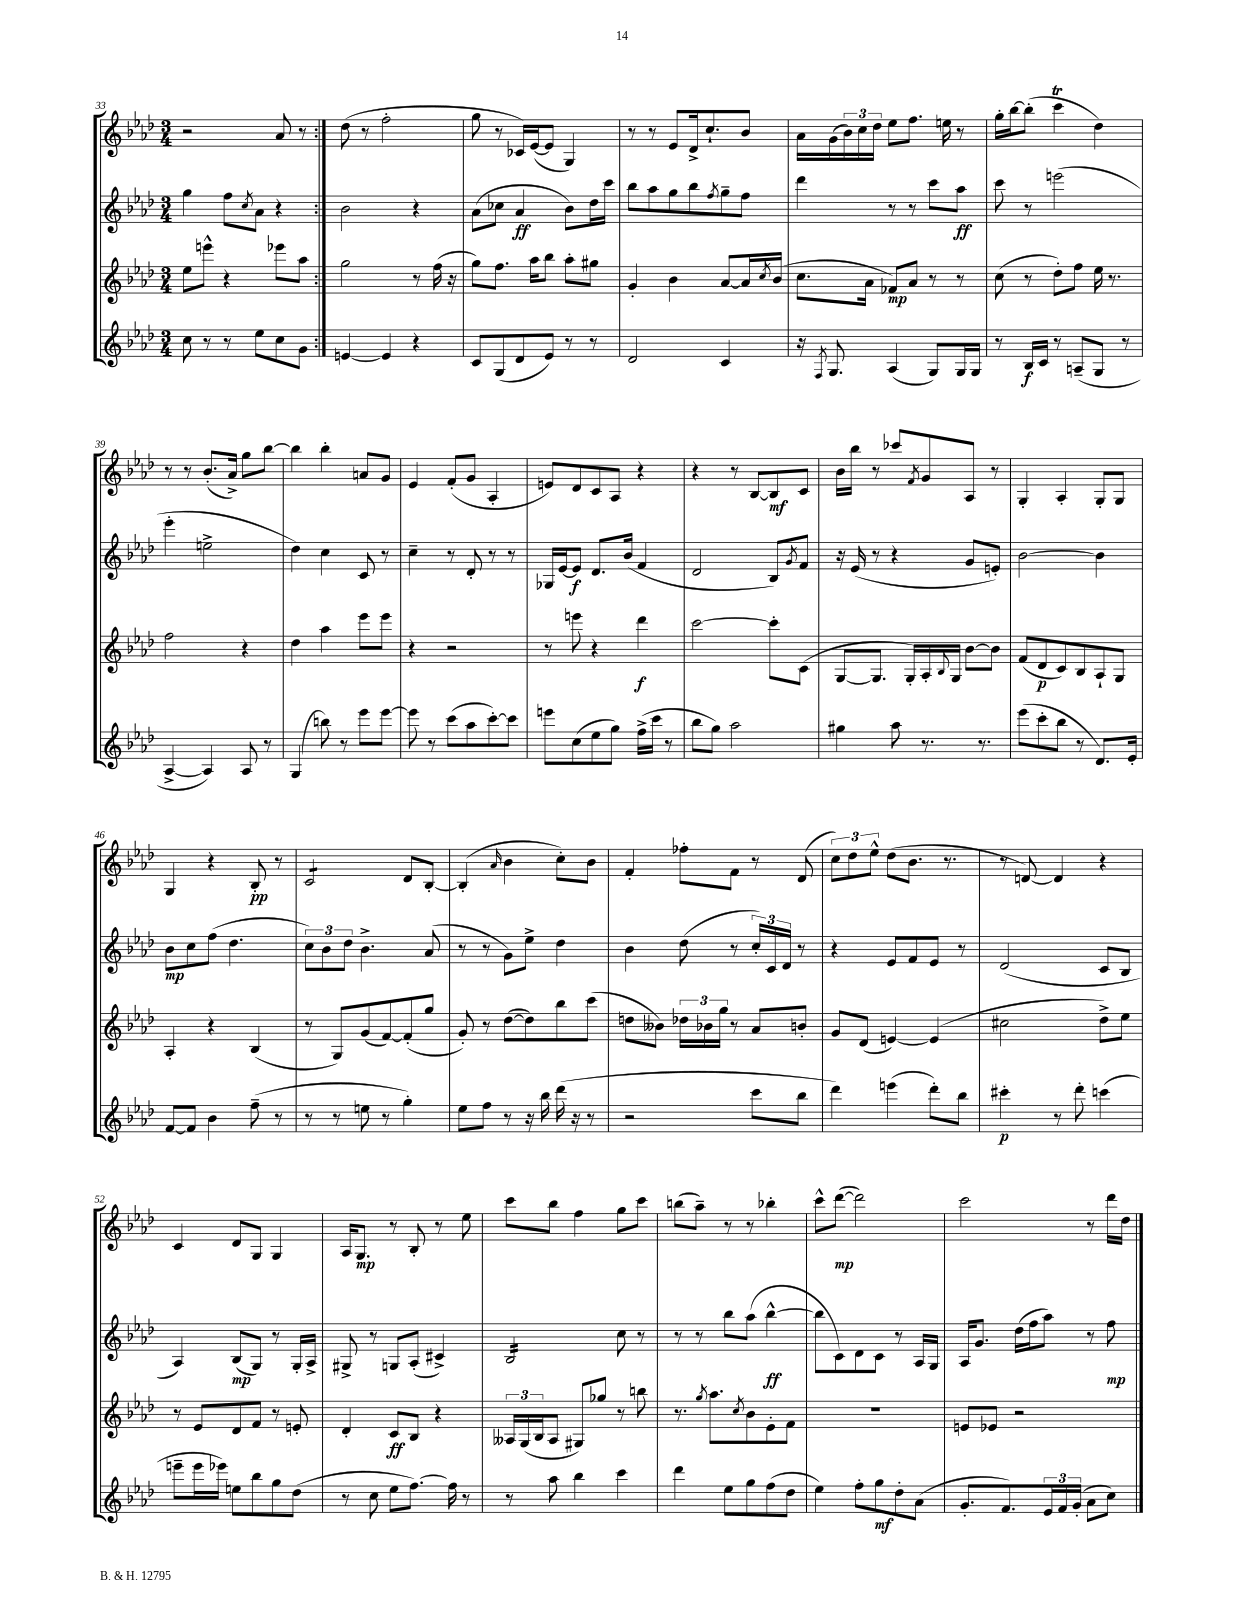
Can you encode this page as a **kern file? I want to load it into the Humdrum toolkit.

**kern	**kern	**kern	**kern
*staff4	*staff3	*staff2	*staff1
*clefG2	*clefG2	*clefG2	*clefG2
*k[b-e-a-d-]	*k[b-e-a-d-]	*k[b-e-a-d-]	*k[b-e-a-d-]
*M3/4	*M3/4	*M3/4	*M3/4
8cc	8ee-	4gg	2r
8r	8eee^^	.	.
8r	4r	8ff	.
.	.	8qcc	.
8ee-	.	8a-	.
8cc	8eee-	4r	8a-
8g	8aa-	.	8r
=:|!	=:|!	=:|!	=:|!
[4e	2gg	2b-	(8dd-
.	.	.	8r
4e]	.	.	2ff'
4r	8r	4r	.
.	(16ff	.	.
.	16r	.	.
=	=	=	=
8c	8gg)	(8a-	8gg
(8G	8.ff	8cc-	8r
8d-	.	4a-	16c-)
.	16aa-	.	([16e-
8e-)	8bb-	.	8e-]
8r	8aa-'	8b-)	4G)
8r	8gg#	16dd-	.
.	.	16ccc	.
=	=	=	=
2d-	4g'	8bb-	8r
.	.	8aa-	8r
.	4b-	8gg	8e-
.	.	8bb-	16d-^
.	.	.	8.cc`
.	.	8qff	.
4c	[8a-	8gg~	.
.	16a-]	8ff	8b-
.	8qcc	.	.
.	(16b-	.	.
=	=	=	=
16r	8.cc	4ddd-	16a-
8qF	.	.	.
8.G	.	.	(16g
.	.	.	24b-)
.	.	.	24cc
.	16a-	.	.
.	.	.	24dd-
(4A-	8f-)	8r	8ee-
.	8a-	8r	8.ff
8G)	8r	8ccc	.
.	.	.	16ee
16G	8r	8aa-	8r
16G	.	.	.
=	=	=	=
8r	(8cc	8ccc	16gg'
.	.	.	[16bb-
16B-	8r	8r	(8bb-']
16c	.	.	.
8r	8dd-')	(2eee	4ccc
(8A~	8ff	.	.
8G	16ee-	.	4dd-)
.	8.r	.	.
8r	.	.	.
=	=	=	=
[4A-^	2ff	4eee-'	8r
.	.	.	8r
4A-])	.	2ee^	(8.b-'
.	.	.	16a-^)
8A-	4r	.	8gg
8r	.	.	[8bb-
=	=	=	=
(4G	4dd-	4dd-)	4bb-]
8bb)	4aa-	4cc	4bb-'
8r	.	.	.
8eee-	8eee-	8c	8a
[8eee-	8eee-	8r	8g
=	=	=	=
8eee-]	4r	4cc~	4e-
8r	.	.	.
(8ccc	2r	8r	(8f'
8aa-	.	8d-'	8g
[8ccc')	.	8r	4A-'
8ccc]	.	8r	.
=	=	=	=
8eee	8r	16G-	8e)
.	.	[16e-	.
(8cc	8eee	8e-]	8d-
8ee-	4r	8.d-	8c
8gg)	.	.	8A-
.	.	(16b-	.
(16ff^	4ddd-	4f	4r
16ccc	.	.	.
8r	.	.	.
=	=	=	=
8bb-	[2ccc	2d-	4r
8gg)	.	.	.
2aa-	.	.	8r
.	.	.	[8B-
.	8ccc']	8B-)	8B-]
.	.	8qg	.
.	(8c	8f	8c
=	=	=	=
4gg#	[8G	16r	16b-
.	.	(16e-	16bb-
.	8.G]	8r	8r
8aa-	.	4r	8ccc-
.	16G')	.	.
.	.	.	8qf
8.r	16A-'	.	8g
.	8qqB-	.	.
.	16G	.	.
.	[8b-	8g	8A-
8.r	.	.	.
.	8b-]	8e')	8r
=	=	=	=
(8eee-	(8f	[2b-	4G'
8ccc'	8d-	.	.
8bb-	8c)	.	4A-'
8r	8B-	.	.
8.d-)	8A-`	4b-]	8G'
.	8G	.	8G
16e-'	.	.	.
=	=	=	=
[8f	4A-'	8b-	4G
8f]	.	8cc	.
4b-	4r	(8ff	4r
.	.	4.dd-	.
(8ff~	(4B-	.	8B-'
8r	.	.	8r
=	=	=	=
8r	8r	12cc)	2c
.	.	12b-	.
8r	8G)	.	.
.	.	12dd-	.
8ee	(8g	4.b-^	.
8r	[8f)	.	.
4gg')	(8f']	.	8d-
.	8gg	(8a-	[8B-'
=	=	=	=
8ee-	8g')	8r	(4B-']
8ff	8r	8r	.
.	.	.	16qqa-
8r	([8dd-	8g)	4b-
16r	8dd-])	8ee-^	.
16bb-	.	.	.
(16ddd-	8bb-	4dd-	8cc')
16r	.	.	.
8r	(8ccc	.	8b-
=	=	=	=
2r	8dd	4b-	4f'
.	8b--)	.	.
.	24dd-	(8dd-	8ff-'
.	24b-	.	.
.	24gg	.	.
.	8r	8r	8f
8ccc	8a-	24cc')	8r
.	.	24c	.
.	.	24d-	.
8bb-	8b'	8r	(8d-
=	=	=	=
4ddd-)	8g	4r	12cc)
.	.	.	12dd-
.	(8d-	.	.
.	.	.	12ee-^^
(4eee	[4e)	8e-	(8dd-
.	.	8f	8.b-
8ddd-')	(4e]	8e-	.
.	.	.	8.r
8bb-	.	8r	.
=	=	=	=
4ccc#'	2cc#	(2d-	8r
.	.	.	[8d)
8r	.	.	4d]
8ddd-'	.	.	.
(4ccc	8dd-^)	8c	4r
.	8ee-	8B-	.
=	=	=	=
8eee~	8r	4A-)	4c
16eee	8e-	.	.
16eee-)	.	.	.
8ee	8d-	(8B-	8d-
8bb-	8f	8G)	8G
8gg	8r	8r	4G
(8dd-	8e'	16G'	.
.	.	16A-^	.
=	=	=	=
8r	4d-'	8G#^	16A-
.	.	.	8.G
8cc	.	8r	.
8ee-	8c	8G	8r
[8.ff)	8B-	(8A-'	8B-'
.	4r	4c#^)	8r
16ff]	.	.	.
8r	.	.	8ee-
=	=	=	=
8r	24A--	2B-	8ccc
.	(24G	.	.
.	24B-	.	.
8aa-	8A--	.	8bb-
4bb-	8G#)	.	4ff
.	8gg-	.	.
4ccc	8r	8cc	8gg
.	8bb	8r	8ccc
=	=	=	=
4ddd-	8.r	8r	(8bb
.	.	8r	8aa-~)
.	8qgg	.	.
.	8.aa-	.	.
8ee-	.	8bb-	8r
.	8qcc	.	.
8gg	8b-	(8aa-	8r
(8ff	8e-'	[4bb-^^	4bb-'
8dd-	8f	.	.
=	=	=	=
4ee-)	2.r	8bb-]	8ccc^^
.	.	8c)	([8ddd-
8ff'	.	8d-	2ddd-])
8gg	.	8c	.
8dd-'	.	8r	.
(8a-	.	16A-	.
.	.	16G	.
=	=	=	=
8.g'	8e	16A-	2ccc
.	.	8.g	.
.	8e-	.	.
8.f)	.	.	.
.	2r	(16dd-	.
.	.	16ff	.
24e-	.	8aa-)	.
24f	.	.	.
(24g'	.	.	.
8a-	.	8r	8r
8cc)	.	8ff	16ddd-
.	.	.	16dd-
==	==	==	==
*-	*-	*-	*-
